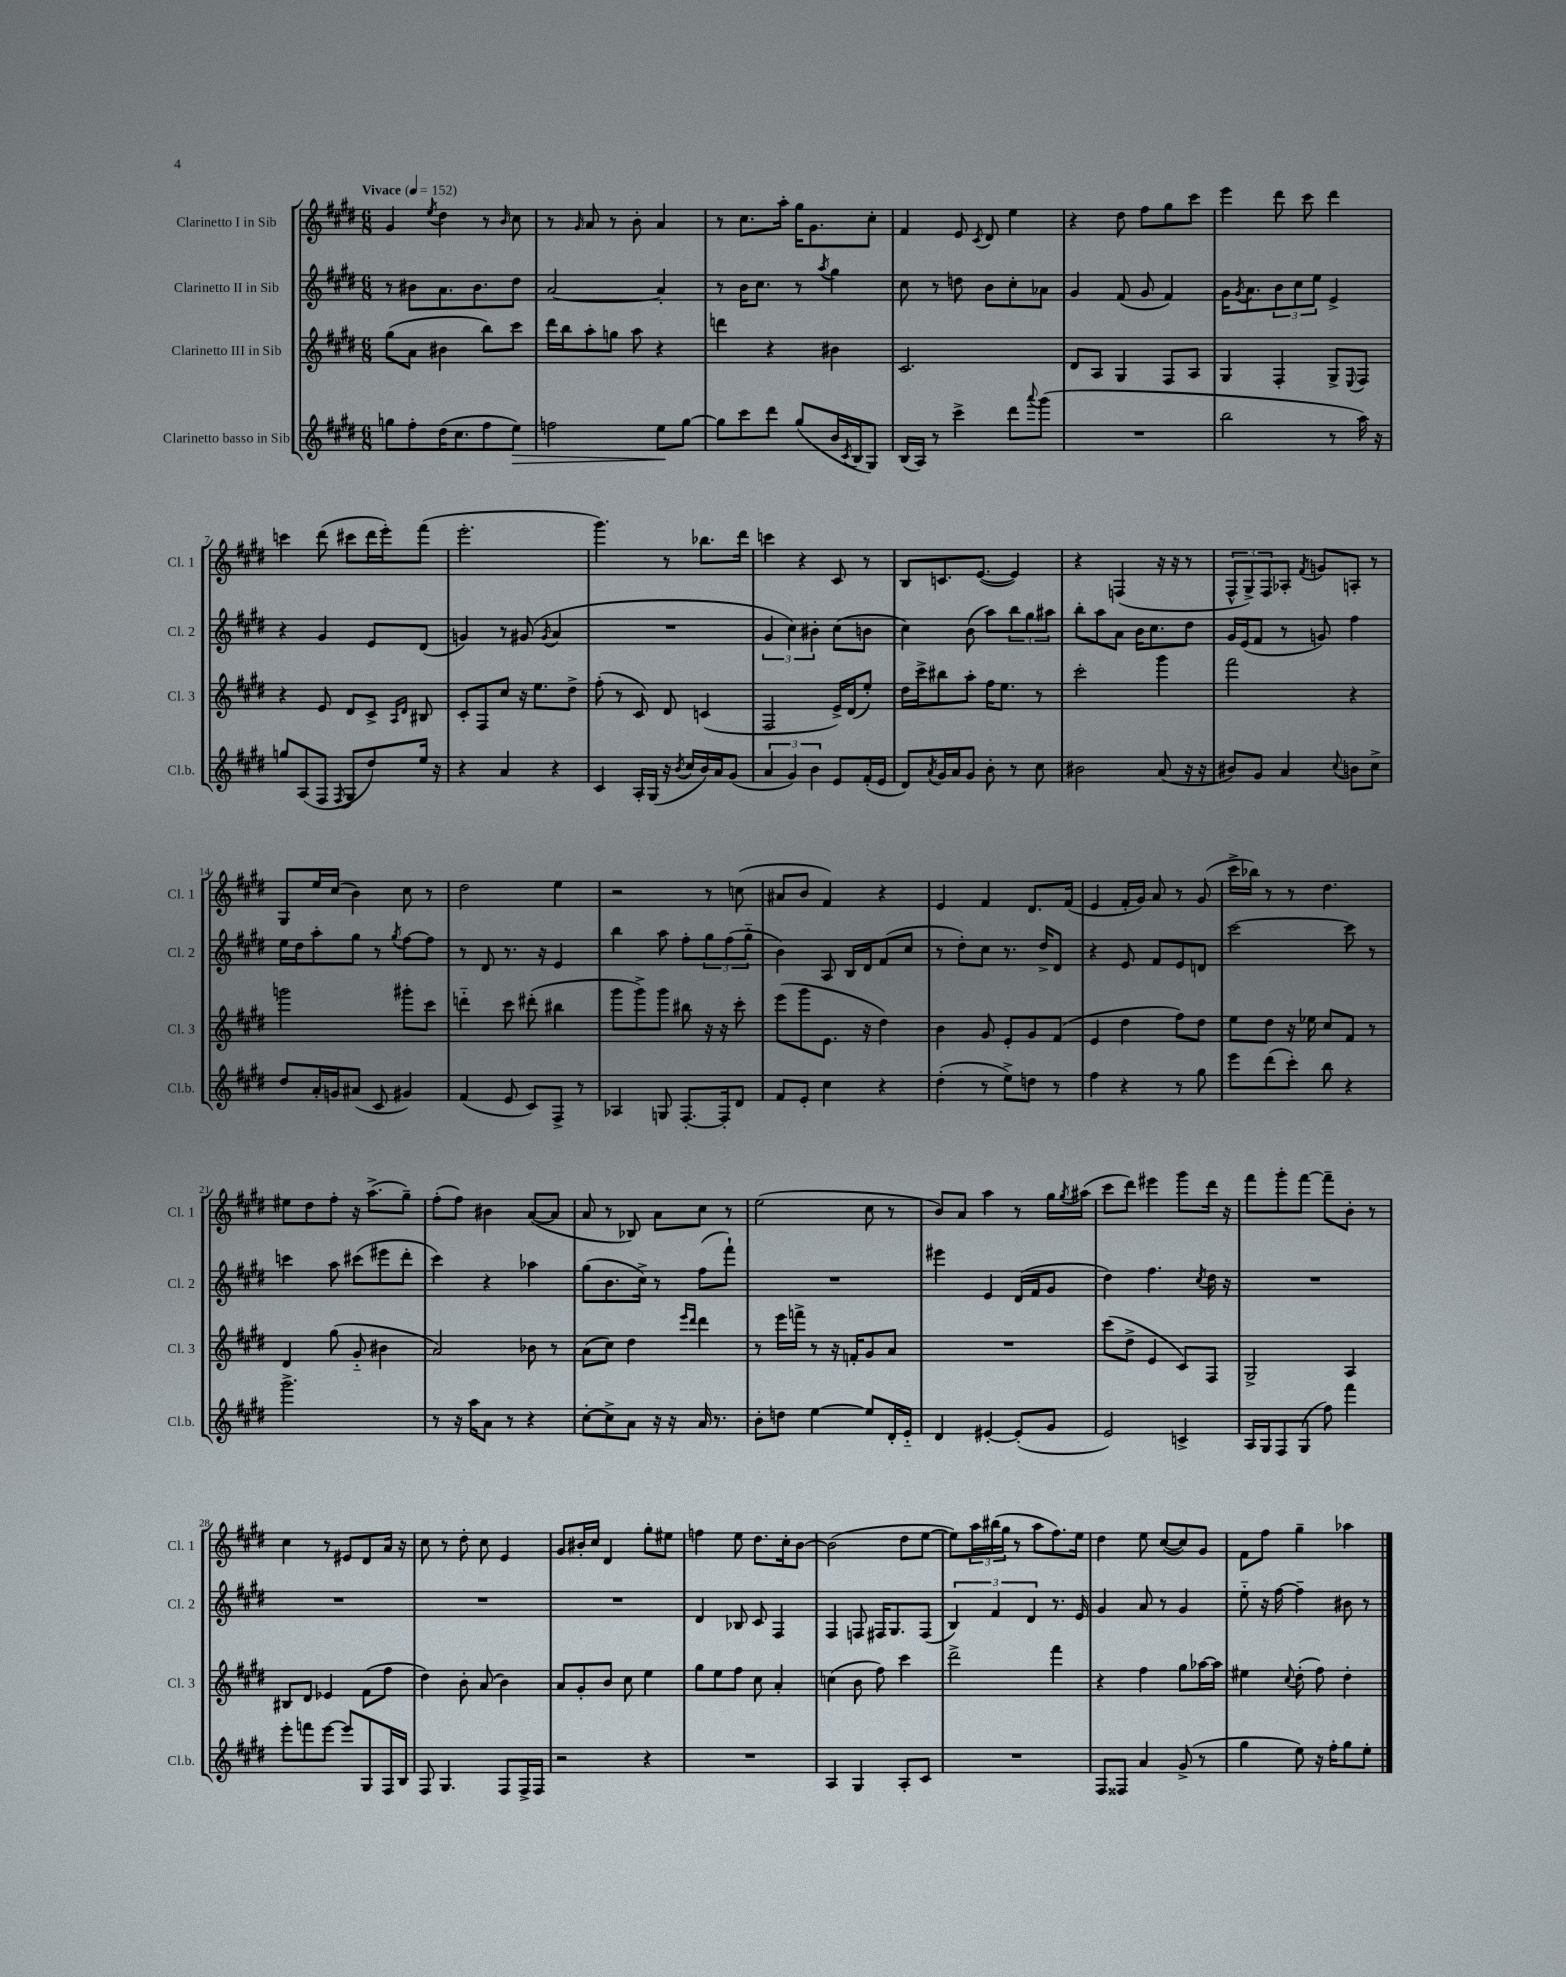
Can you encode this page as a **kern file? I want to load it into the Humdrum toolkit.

**kern	**kern	**kern	**kern
*staff4	*staff3	*staff2	*staff1
*clefG2	*clefG2	*clefG2	*clefG2
*k[f#c#g#d#]	*k[f#c#g#d#]	*k[f#c#g#d#]	*k[f#c#g#d#]
*M6/8	*M6/8	*M6/8	*M6/8
*MM152	*MM152	*MM152	*MM152
8gg	(8gg#	8r	4g#
8ff#'	8a	8b#	.
.	.	.	8qee
(16dd#	4b#	8.a	4dd#
8.cc#	.	.	.
.	.	8.b#	.
8ff#	8bb)	.	8r
.	.	.	16qqb
8ee)	8ccc#	8dd#	8cc#
=	=	=	=
2ff	16ddd#	[2a	8r
.	16bb	.	.
.	.	.	16qqg#
.	8aa'	.	8a
.	8gg	.	8r
.	8aa	.	8b'
8ee	4r	4a']	4a
[8gg#	.	.	.
=	=	=	=
8gg#]	4ddd	8r	8r
8ccc#	.	16b	8.cc#
.	.	8.cc#	.
8ddd#	4r	.	.
.	.	.	16aa'
(8gg#	.	8r	16gg#
.	.	.	8.g#
.	.	8qaa	.
16b	4b#	4gg#	.
8qc#	.	.	.
16B	.	.	.
8G#)	.	.	8cc#'
=	=	=	=
(16B	2.c#	8cc#	4f#
16A)	.	.	.
8r	.	8r	.
4ccc#^	.	8dd	8e
.	.	.	8qc#
.	.	8b	8d#
8ddd#	.	8cc#'	4ee
8qqaaa	.	.	.
(8ggg#	.	8a-	.
=	=	=	=
2.r	8d#	4g#	4r
.	8A	.	.
.	4G#	(8f#	8dd#
.	.	8g#	8ff#
.	8F#	4f#)	8gg#
.	8A	.	8ccc#
=	=	=	=
2bb	4G#	16g#	4eee
.	.	8qg#	.
.	.	8.a	.
.	4F#'	12b	8ddd#
.	.	12cc#	.
.	.	.	8ccc#
.	.	12ee	.
8r	8G#^	4e^	4ddd#
.	8qqE	.	.
16aa)	8F#	.	.
16r	.	.	.
=	=	=	=
8gg	4r	4r	4ccc
(8A	.	.	.
8F#	8e	4g#	(8ddd#
8qF#	.	.	.
8G#	8d#	.	8ccc#
8dd#)	8c#^	8e	16ddd#
.	.	.	16eee')
.	16qqA	.	.
.	16qqd#	.	.
16ee	8B#	(8d#	(8fff#
16r	.	.	.
=	=	=	=
4r	8c#'	4g)	2.eee'
.	8F#	.	.
4a	8cc#	8r	.
.	16r	(8g#	.
.	8.ee	.	.
.	.	8qg#	.
4r	.	4a	.
.	8dd#^	.	.
=	=	=	=
4c#	(8ff#'	2.r	4.ggg#)
.	8r	.	.
16A'	8c#)	.	.
(16G#	.	.	.
16r	8d#	.	8r
8qb	.	.	.
16cc#	.	.	.
16b)	(4c	.	8.bb-
16a	.	.	.
(8g#	.	.	.
.	.	.	16ddd#
=	=	=	=
6a	2F#	6g#	4ccc
6g#)	.	6cc#)	.
.	.	.	4r
6b	.	6b#'	.
8e	16e^)	(8cc#	8c#
.	(16d#	.	.
(16f#'	8ee')	8b	8r
16e	.	.	.
=	=	=	=
8d#)	16dd#	4cc#)	8B
.	16ccc#^	.	.
8qa	.	.	.
16g#	8bb#	.	8.c
16a	.	.	.
8g#	8aa'	(8b	.
.	.	.	([8.e
8b'	16ff#	8aa)	.
.	8.ee	.	.
8r	.	12bb	4e])
.	.	12gg#	.
8cc#	8r	.	.
.	.	12aa#	.
=	=	=	=
2b#	2ccc#'	8bb'	4r
.	.	8aa	.
.	.	8a	(4F
.	.	16b	.
.	.	8.cc#	.
(8a	4ggg#	.	16r
.	.	.	16r
16r	.	8dd#	8r
16r	.	.	.
=	=	=	=
8b#)	2fff#	16g#	12F#^^
.	.	(16e	.
.	.	.	12G#^)
8g#	.	8f#	.
.	.	.	12F#
4a	.	8r	8A-'
.	.	.	8qf#
.	.	8g)	8g
8qqcc#	.	.	.
8b	4r	4ff#	8A'
8cc#^	.	.	8r
=	=	=	=
8dd#	2ggg	16ee	8G#
.	.	16dd#	.
16a'	.	8aa'	16ee
16g	.	.	(16cc#
(8a#	.	8gg#	4b)
8c#	.	8r	.
.	.	8qgg#	.
4g#)	8ggg#'	[8ff#	8cc#
.	8ccc#	8ff#]	8r
=	=	=	=
(4f#	4ddd'~	8r	2dd#
.	.	8d#	.
8e	8ccc#	8.r	.
8c#)	(8ddd#'	.	.
.	.	16r	.
8F#^	4bb#	4e	4ee
8r	.	.	.
=	=	=	=
4A-	8ggg#	4bb	2r
.	8ggg#^)	.	.
8G	8ggg#	8aa	.
[8.F#'	8bb#	8ff#'	.
.	16r	12gg#	8r
16F#']	16r	.	.
.	.	(12ff#	.
8d#	8ccc#'	.	(8cc
.	.	12gg#'~	.
=	=	=	=
8f#	(8eee	4b)	8a#
8e'	8ggg#	.	8b
4cc#	8.e	8A	4f#)
.	.	16B	.
.	16r	16d#	.
4r	4dd#)	(8f#	4r
.	.	8cc#	.
=	=	=	=
(4dd#'	4b	8r	4e
.	.	8dd#')	.
8r	8g#	8cc#	4f#
8ee^)	8e'	8.r	.
8dd	8g#	.	8.d#
.	.	16dd#^	.
8r	(8f#	8d#	.
.	.	.	(16f#
=	=	=	=
4ff#	4e	4r	4e
4r	4dd#	8e	16f#'
.	.	.	16g#)
.	.	8f#	8a
8r	8ff#)	8e	8r
8gg#	8dd#	8d	(8g#
=	=	=	=
8eee	8ee	[2ccc#	16ccc#^
.	.	.	16bb-)
(8ddd#	8dd#	.	8r
8ccc#')	16r	.	8r
.	16ee-	.	.
8bb	8cc#	.	4.dd#
4r	8f#	8ccc#]	.
.	8r	8r	.
=	=	=	=
2.ggg#^	4d#	4ccc	8ee#
.	.	.	8dd#
.	(8gg#	8aa	8ff#'
.	8g#'~	(8ccc#	16r
.	.	.	(8.aa^
.	4b#	8eee#	.
.	.	8ddd#'	8gg#~)
=	=	=	=
8r	2a)	4ccc#)	(8ff#'
16r	.	.	8ff#)
16aa	.	.	.
8a	.	4r	4b#
8r	.	.	.
4r	8b-	4aa-	([8a
.	8r	.	8a]
=	=	=	=
[8cc#'	(8a	(8gg#	8a
8cc#^]	8cc#)	8.b	8r
8a	4dd#	.	8B-)
.	.	16cc#^)	.
16r	.	8r	8a
16r	.	.	.
.	16qqeee	.	.
.	16qqddd#	.	.
16a	4ddd#	(8ff#	8cc#
8.r	.	.	.
.	.	8fff#`)	8r
=	=	=	=
8b'	8r	2.r	(2ee
8dd	16eee	.	.
.	16fff^	.	.
[4ee	8r	.	.
.	16r	.	.
.	16f'	.	.
8ee]	8g#	.	8cc#
16d#'	8a	.	8r
16e'~	.	.	.
=	=	=	=
4d#	2.r	4eee#	8b)
.	.	.	8a
[4e#'	.	4e	4aa
(8e#']	.	(16d#	8r
.	.	16f#	.
8g#	.	8g#	16gg#
.	.	.	8qgg#
.	.	.	(16aa#
=	=	=	=
2e)	(8ccc#	4dd#)	8ccc#
.	8dd#^	.	8ddd#)
.	4e	4.ff#	4eee#
4c^	8c#)	.	8ggg#
.	.	8qcc#	.
.	8F#	16dd#	16ddd#
.	.	16r	16r
=	=	=	=
16A	2G#^	2.r	8fff#
16G#	.	.	.
8F#	.	.	8ggg#'
(8G#	.	.	[8fff#
8ff#)	.	.	8fff#~]
4fff#	4A	.	8b'
.	.	.	8r
=	=	=	=
8eee'	8B#	2.r	4cc#
8fff	8d#	.	.
[8eee	4e-	.	8r
8eee]	.	.	8e#
8G#	(8f#	.	8d#
16F#	8ff#	.	16a
16B	.	.	16r
=	=	=	=
8F#	4dd#)	2.r	8cc#
4.G#	.	.	8r
.	8b'	.	8dd#'
.	(8a	.	8cc#
8F#	4b)	.	4e
16F#^	.	.	.
16F#	.	.	.
=	=	=	=
2r	8a	2.r	8g#
.	8g#'	.	16b#'
.	.	.	16cc#
.	8b	.	4d#
.	8cc#	.	.
4r	4ee	.	8gg#'
.	.	.	8ee#
=	=	=	=
2.r	8gg#	4d#	4ff
.	8ee	.	.
.	8ff#	8B-	8ee
.	8cc#	8c#	8.dd#
.	4a'	4F#	.
.	.	.	16cc#'
.	.	.	[8b
=	=	=	=
4A	(4cc	4F#	(2b]
4G#	8b	8F	.
.	8ff#)	16F#	.
.	.	8.G#	.
8A'	4ccc#	.	8dd#
8c#	.	(8F#	[8ee
=	=	=	=
2.r	2ddd#^	6B)	8ee])
.	.	.	24aa
.	.	6f#	(24bb#
.	.	.	24gg#
.	.	.	8r
.	.	6d#	.
.	.	.	8aa
.	4fff#	8.r	8.ff#)
.	.	16e	16ee
=	=	=	=
8F#	4r	4g#	4dd#
8F##	.	.	.
4a	4ff#	8a	8ee
.	.	8r	([8cc#
(8g#^	8gg#	4g#	8cc#])
8r	[16aa-	.	8g#
.	16aa-]	.	.
=	=	=	=
4gg#	4ee#	8ee'~	8f#
.	.	16r	8ff#
.	.	[16ff#	.
.	8qqcc#	.	.
8ee)	(8dd#'	4ff#~]	4gg#~
16r	8ff#)	.	.
16ff#'	.	.	.
8gg#	4dd#'	8b#	4aa-
8ee'	.	8r	.
==	==	==	==
*-	*-	*-	*-
